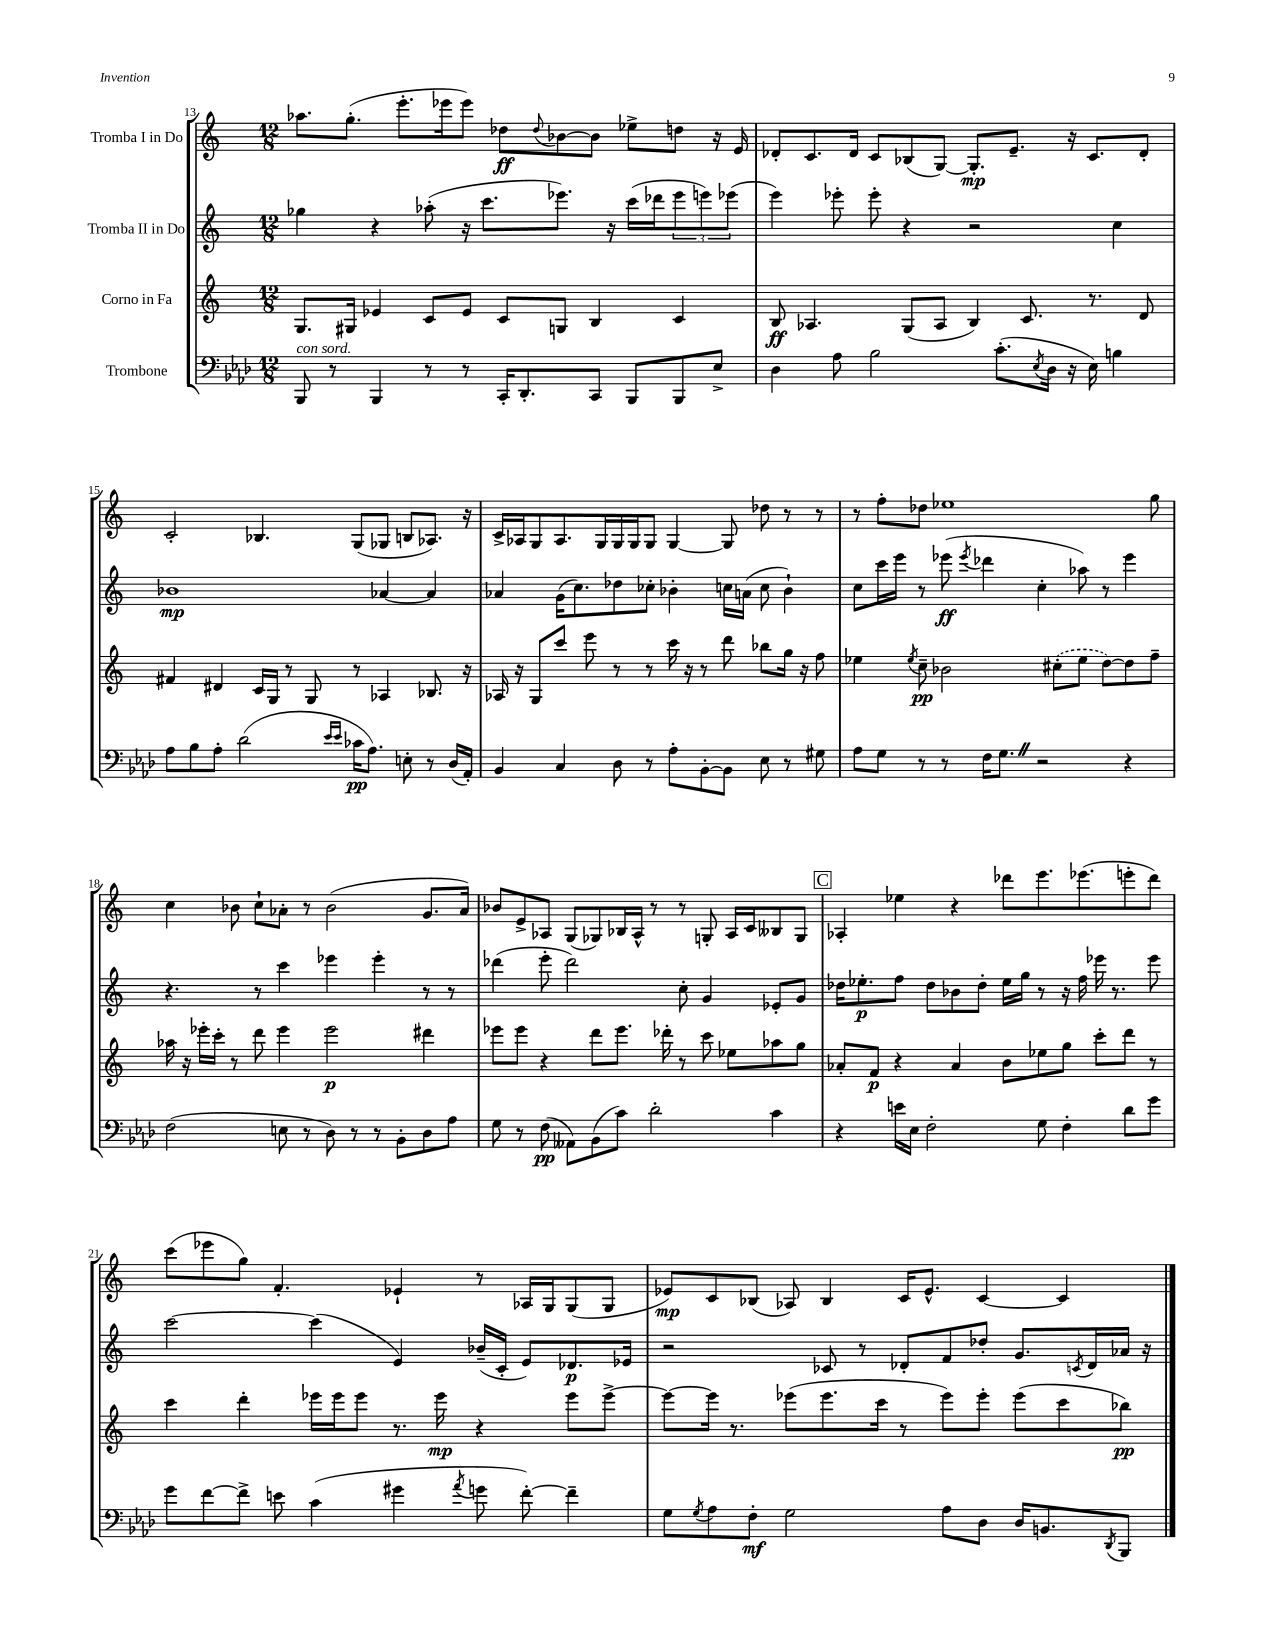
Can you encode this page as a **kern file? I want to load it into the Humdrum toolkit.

**kern	**kern	**kern	**kern
*staff4	*staff3	*staff2	*staff1
*clefF4	*clefG2	*clefG2	*clefG2
*k[b-e-a-d-]	*k[]	*k[]	*k[]
*M12/8	*M12/8	*M12/8	*M12/8
8BBB-	8.G	4gg-	8.aa-
8r	.	.	.
.	16G#	.	(8.gg'
4BBB-	4e-	4r	.
.	.	.	8.eee'
8r	8c	(8aa-'	.
.	.	.	16eee-
8r	8e-	16r	8eee-)
.	.	8.ccc	.
16CC'	8c	.	8dd-
8.DD-'	.	.	.
.	.	.	8qqdd-
.	8G	8.eee-)	[8b-
8CC	4B	.	8b-]
.	.	16r	.
8BBB-	.	(16ccc	8ee-^
.	.	16ddd-	.
8BBB-	4c	12eee-	8dd
.	.	12eee)	.
8E-^	.	.	16r
.	.	(12eee-	.
.	.	.	16e
=	=	=	=
4D-	8B	4eee)	8d-'
.	4.A-	.	8.c
8A-	.	8eee-'	.
.	.	.	16d-
2B-	.	8eee-'	8c
.	(8G	4r	(8B-
.	8A-	.	[8G)
.	4B)	2r	8.G']
(8.c'	.	.	.
.	.	.	8.e~
.	8.c	.	.
8qE-	.	.	.
16D-	.	.	.
16r	.	.	16r
16E-)	8.r	.	8.c
4B	.	4cc	.
.	8d	.	8d-'
=	=	=	=
8A-	4f#	1b-	2c'
8B-	.	.	.
8A-'	4d#	.	.
(2d-	.	.	.
.	16c	.	4.B-
.	16G	.	.
.	8r	.	.
.	8G	.	.
16qqe-	.	.	.
16qqe-	.	.	.
16c-	8r	.	(8G
8.A-)	.	.	.
.	4A-	[4a-	8G-
8E'	.	.	8B
8r	8.B-	4a-]	8.A-)
(16D-	.	.	.
16AA-')	16r	.	16r
=	=	=	=
4BB-	16A-	4a-	16c^
.	16r	.	16A-
.	8G	.	8G
4C	8ccc	(16g	8.A-
.	.	8.cc)	.
.	8eee	.	.
.	.	.	16G
8D-	8r	8dd-	16G
.	.	.	16G
8r	8r	8cc-'	8G
8A-'	16ccc	4b-'	[4G
.	16r	.	.
[8BB-'	8r	.	.
8BB-]	8ddd	16cc	8G]
.	.	(16a	.
8E-	8bb-	8cc	8dd-
8r	16gg	4b-`)	8r
.	16r	.	.
8G#	8ff	.	8r
=	=	=	=
8A-	4ee-	8cc	8r
8G	.	16ccc	8ff'
.	.	16eee	.
.	8qee-	.	.
8r	8cc~	8r	8dd-
8r	2b-	(8eee-	1ee-
.	.	8qeee-	.
16F	.	4ddd-	.
8.G	.	.	.
2r	.	4cc'	.
.	(8cc#'	.	.
.	8ee-	8aa-)	.
.	[8dd)	8r	.
4r	8dd]	4eee-	.
.	8ff~	.	8gg
=	=	=	=
(2F	16aa-	4.r	4cc
.	16r	.	.
.	16eee-'	.	.
.	16ccc'	.	.
.	8r	.	8b-
.	8ddd	8r	8cc`
8E	4eee-	4ccc	8a-'
8r	.	.	8r
8D-)	2eee-	4eee-	(2b-
8r	.	.	.
8r	.	4eee-'	.
8BB-'	.	.	.
8D-	4ddd#	8r	8.g
8A-	.	8r	.
.	.	.	16a-)
=	=	=	=
8G	8eee-	(4ddd-	8b-
8r	8eee-	.	8e^
(8F	4r	8eee'	8A-
8AA--)	.	2ddd-)	(8G
(8BB-	8ddd	.	8G-)
8c)	8.eee-	.	16B-
.	.	.	16A-^^
2d-'	.	.	8r
.	16ddd-'	.	.
.	8r	8cc'	8r
.	8ccc	4g	8G'
.	8ee-	.	16A-
.	.	.	16c
4c	8aa-	8e-'	8B--
.	8gg	8g	8G
=	=	=	=
4r	8a-'	16dd-	4A-'
.	.	8.ee-'	.
.	8f	.	.
16e	4r	8ff	4ee-
16E-	.	.	.
2F'	.	8dd-	.
.	4a-	8b-	4r
.	.	8dd-'	.
.	8b	16ee-	8ddd-
.	.	16gg	.
8G	8ee-	8r	8.eee
4F'	8gg	16r	.
.	.	16ff	(8.eee-
.	8ccc'	16eee-	.
.	.	8.r	.
8d-	8ddd	.	8eee'
8g	8r	8eee-	8ddd-)
=	=	=	=
8g	4ccc	[2ccc	(8ccc
[8f	.	.	8eee-
8f^]	4ddd'	.	8gg)
8e	.	.	4.f'
(4c	16eee-	(4ccc]	.
.	16eee-	.	.
.	8eee-	.	.
4g#	8.r	4e)	4e-`
.	16eee-	.	.
8qa-	.	.	.
8g	4r	(16b-~	8r
.	.	16c'	.
[8f')	.	8e)	16A-
.	.	.	16G
4f~]	8eee-	8.d-	(8G
.	[8eee-^	.	8G
.	.	16e-	.
=	=	=	=
8G	8eee-_	2r	8e-)
8qG	.	.	.
8A-	16eee-]	.	8c
.	8.r	.	.
8F'	.	.	(8B-
2G	(8eee-	.	8A-)
.	8.eee-	8c-	4B-
.	.	8r	.
.	16ccc	.	.
.	8r	8d-'	16c
.	.	.	8.e-^^
8A-	8eee-)	8f	.
8D-	8eee-'	8dd-'	[4c
16D-	(8eee-	8.g	.
8.BB	.	.	.
.	8ccc	.	4c]
.	.	8qc	.
.	.	16d-	.
8qDD-	.	.	.
8BBB-	8bb-)	16a-	.
.	.	16r	.
==	==	==	==
*-	*-	*-	*-
